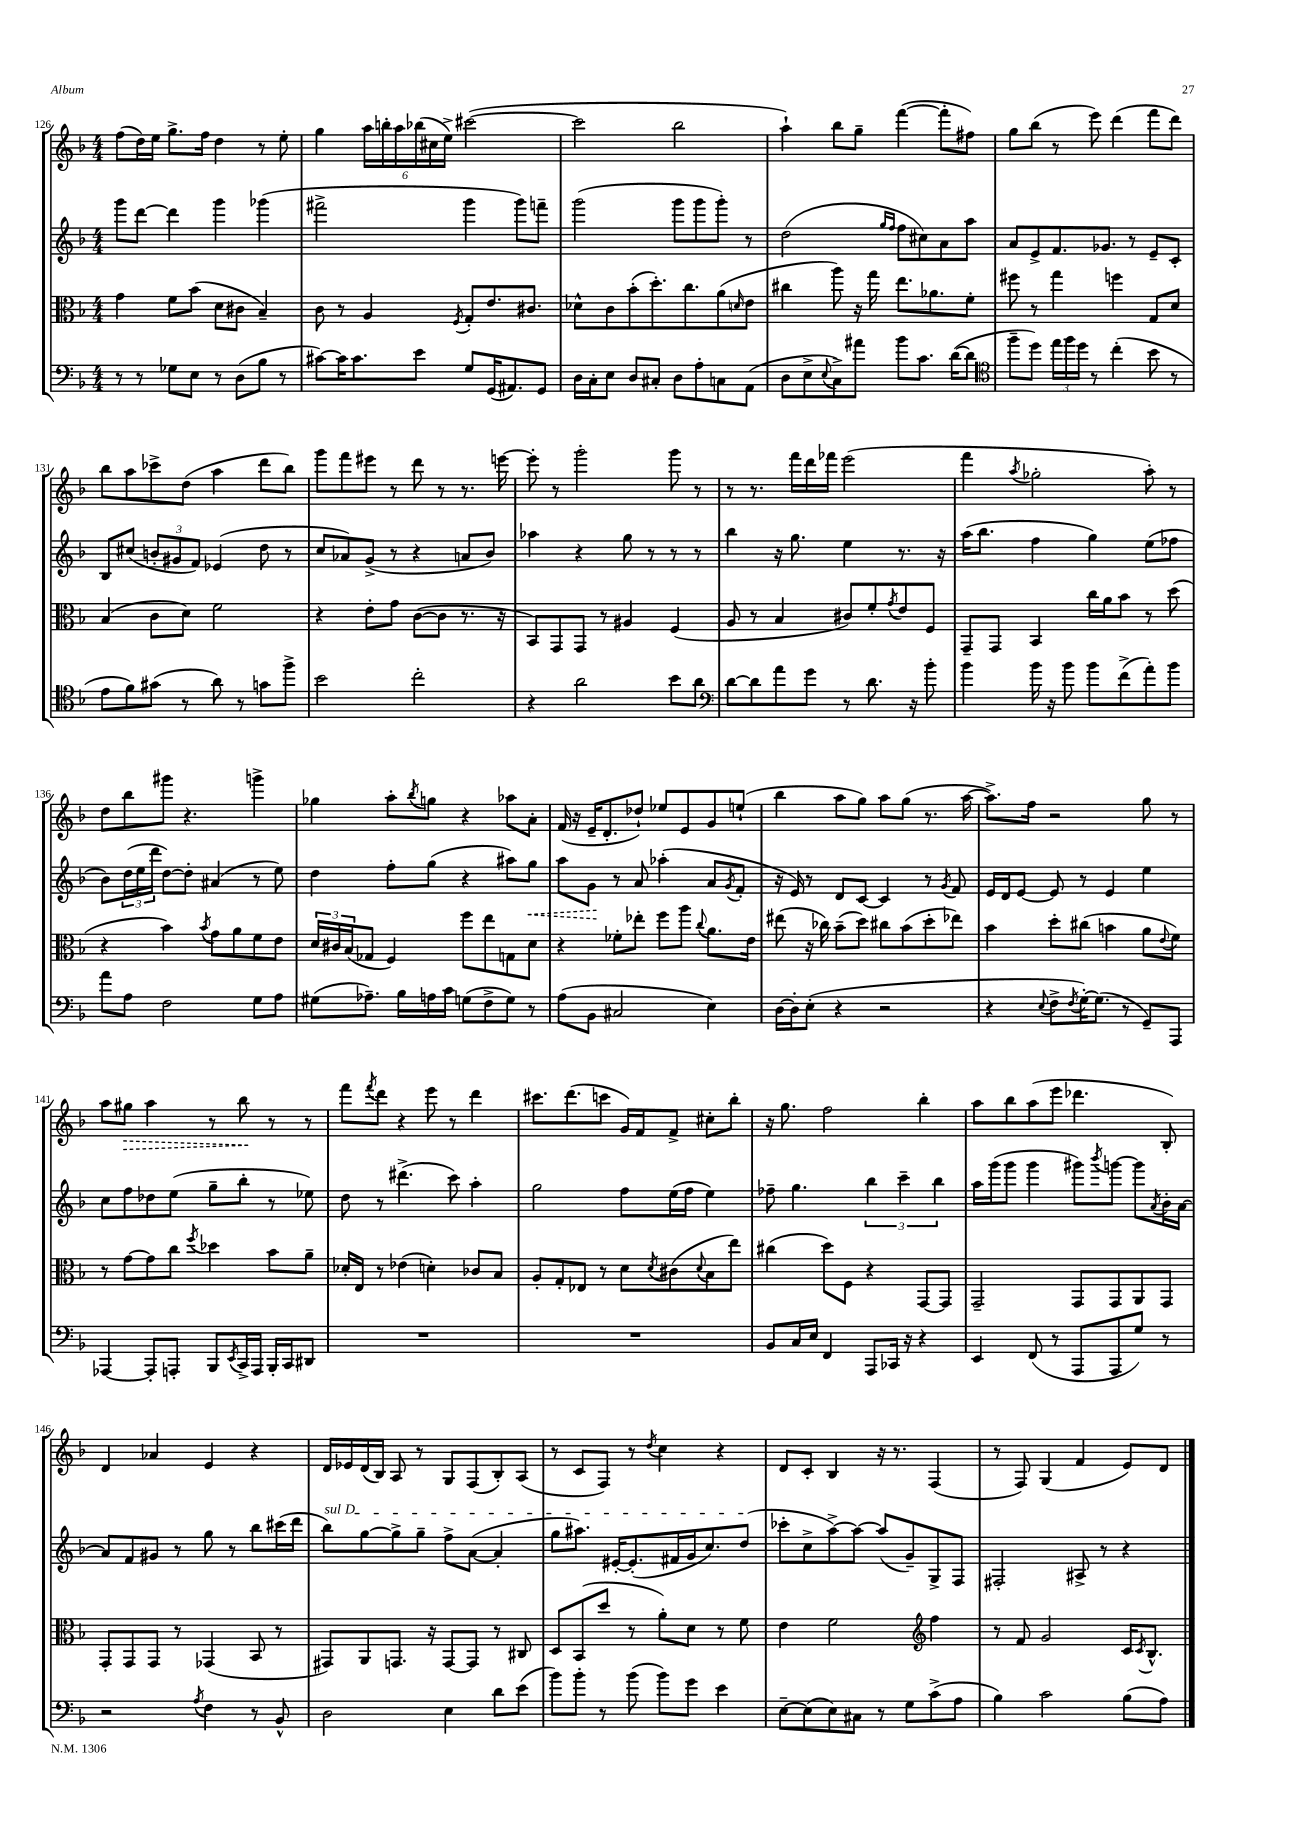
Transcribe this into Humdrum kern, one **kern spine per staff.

**kern	**kern	**kern	**kern
*staff4	*staff3	*staff2	*staff1
*clefF4	*clefC3	*clefG2	*clefG2
*k[b-]	*k[b-]	*k[b-]	*k[b-]
*M4/4	*M4/4	*M4/4	*M4/4
8r	4g	8ggg	(8ff
8r	.	[8ddd	16dd)
.	.	.	16ee
8G-	8f	4ddd]	8.gg^
8E	(8b-	.	.
.	.	.	16ff
8r	8d	4ggg	4dd
(8D	8c#	.	.
8B-	4B-~)	(4ggg-	8r
8r	.	.	8ee'
=	=	=	=
[8c#)	8c	2fff#^	4gg
16c#]	8r	.	.
8.c#	.	.	.
.	4A	.	24aa
.	.	.	24bb'
.	.	.	24aa
8e	.	.	(24bb-
.	.	.	24cc#
.	.	.	24ee^)
.	8qF	.	.
8G	8G'	4ggg	([2ccc#
(16GG	8.e	.	.
8.AA#)	.	.	.
.	.	8ggg)	.
.	8.c#	.	.
8GG	.	8fff~	.
=	=	=	=
16D	8d-^^	(2ggg	2ccc#]
16C'	.	.	.
8E	8c	.	.
8D	(8b-'	.	.
8C#'	8.dd')	.	.
8D	.	8ggg	2bb-
.	8.cc	.	.
8A'	.	8ggg	.
8C	(8a	8ggg')	.
.	16qqd	.	.
(8AA	8e	8r	.
=	=	=	=
8D	4cc#	(2dd	4aa`)
8E^	.	.	.
8qqE	.	.	.
8C^)	8aa)	.	8bb-
8a#	16r	.	8gg~
.	16gg	.	.
.	.	16qqgg	.
.	.	16qqff	.
8b-	8.ee	8ff	([4fff
8.c	.	8cc#)	.
.	8.a-	.	.
.	.	8a	8fff']
([16d	.	.	.
8d]	8f'	8aa	8ff#)
=	=	=	=
*clefC4	*	*	*
8ff~	8ff#	8a	8gg
8dd)	8r	8e^	(8bb-
24ee	4gg	8.f	8r
24ff	.	.	.
24dd	.	.	.
8r	.	.	8eee)
.	.	8.g-	.
(4cc'	4ff	.	(4ddd
.	.	8r	.
8b-	8G	8e~	8fff
8r	8d	8c'	8ddd)
=	=	=	=
8e	(4B-	8B-	8bb-
8f)	.	(8cc#	8aa
(8g#	8c	12b'	8ccc-^
.	.	12g#	.
8r	8d)	.	(8dd
.	.	12f)	.
8a)	2f	(4e-	4aa
8r	.	.	.
8g	.	8dd	8ddd
8ff^	.	8r	8bb-)
=	=	=	=
2b-	4r	8cc	8ggg
.	.	8a-)	8fff
.	8e'	(8g^	8eee#
.	8g	8r	8r
2cc'	([8c	4r	8ddd
.	8c]	.	8r
.	8.r	8a	8.r
.	.	8b-)	.
.	16r	.	[16eee
=	=	=	=
4r	8BB-)	4aa-	8eee']
.	8GG	.	8r
2a	8GG	4r	2ggg'
.	8r	.	.
.	4A#	8gg	.
.	.	8r	.
8b-	(4F	8r	8ggg
8a	.	8r	8r
=	=	=	=
*clefF4	*	*	*
[8d	8A	4bb-	8r
8d]	8r	.	8.r
8a	4B-	16r	.
.	.	8.gg	16fff
8g	.	.	16ddd
.	.	.	16fff-
8r	8c#)	4ee	(2eee
8.d	8f'	.	.
.	8qg	.	.
.	8e	8.r	.
16r	.	.	.
8b-'	8F	.	.
.	.	16r	.
=	=	=	=
4b-	8GG~	(16aa	4fff
.	.	8.bb-	.
.	8GG	.	.
.	.	.	8qaa
16b-	4BB-	4ff	2gg-'
16r	.	.	.
8b-	.	.	.
8b-	16cc	4gg)	.
.	16a	.	.
(8f^	8b-	.	.
8a')	8r	(8ee	8aa')
8b-	(8dd	8ff-	8r
=	=	=	=
8a	4r	8b-)	8dd
8A	.	(24dd	8bb-
.	.	24ee	.
.	.	24ddd	.
2F	4b-)	[8dd)	8ggg#
.	.	8dd']	4.r
.	8qb-	.	.
.	8g	(4a#	.
.	8a	.	.
8G	8f	8r	4ggg^
8A	8e	8ee)	.
=	=	=	=
(8G#	24d	4dd	4gg-
.	24c#	.	.
.	(24B-	.	.
8.A-~)	8G-	.	.
.	4F)	8ff'	8aa'
16B-	.	.	.
.	.	.	8qbb-
16A	.	(8gg	8gg
16c	.	.	.
(8G	8ff	4r	4r
8F^	8ee	.	.
8G)	8G	8aa#)	8aa-
8r	8d	8gg	8a'
=	=	=	=
(8A	4r	8aa	(16f
.	.	.	16r
8BB-	.	8g	16e~
.	.	.	8.d'
2C#	8f-'	8r	.
.	8ee-'	8a	8dd-`)
.	8ff	(4aa-'	8ee-
.	8aa	.	8e
.	8qqcc	.	.
4E)	8.a	8a	8g
.	.	8qg	.
.	.	8f'	(8ee`
.	16e	.	.
=	=	=	=
[16D	(8ee#	16r	4bb-
16D']	.	16e)	.
(8E'	16r	8r	.
.	16cc-)	.	.
4r	(8b-~	8d	8aa
.	8dd)	[8c	8gg)
2r	8cc#	4c]	8aa
.	(8b-	.	(8gg
.	8dd'	8r	8.r
.	.	8qg	.
.	8ee-)	8f	.
.	.	.	[16aa
=	=	=	=
4r	4b-	16e	8.aa^])
.	.	16d	.
.	.	[8e	.
.	.	.	16ff
8qqE	.	.	.
8F^	8dd'	8e]	2r
8qF	.	.	.
[16G')	(8cc#	8r	.
(8.G]	.	.	.
.	4b	4e	.
8r	.	.	.
8GG~)	8a	4ee	8gg
.	8qqe	.	.
8AAA	8f)	.	8r
=	=	=	=
[4AAA-	8r	8cc	8aa
.	[8g	8ff	8gg#
8AAA-']	8g]	8dd-	4aa
8AAA'	8cc	(8ee	.
.	8qff	.	.
8BBB-	4dd-	8gg~	8r
8qEE	.	.	.
16CC^	.	8bb-'	8bb-
16AAA	.	.	.
16BBB-'	8b-	8r	8r
16CC	.	.	.
8DD#	8a~	8ee-)	8r
=	=	=	=
1r	16d-'	8dd	8fff
.	16E	.	.
.	.	.	8qfff
.	8r	8r	8ddd
.	(4e-	(4.ddd#^	4r
.	4d')	.	8eee
.	.	8ccc)	8r
.	8c-	4aa'	4ddd
.	8B-	.	.
=	=	=	=
1r	8A'	2gg	8.ccc#
.	8G'	.	.
.	.	.	(8.ddd
.	8E-	.	.
.	8r	.	8ccc
.	8d	8ff	16g)
.	.	.	16f
.	8qd	.	.
.	(8c#	(16ee	8f^
.	.	16ff	.
.	8qqd	.	.
.	8B-	4ee)	8cc#'
.	8ee)	.	8bb-'
=	=	=	=
8BB-	(4cc#	8ff-~	16r
.	.	.	8.gg
16C	.	4.gg	.
16E	.	.	.
4FF	8dd)	.	2ff
.	8F	.	.
8AAA	4r	6bb-	.
16CC-	.	.	.
.	.	6ccc~	.
16r	.	.	.
4r	[8GG	.	4bb-'
.	.	6bb-	.
.	8GG]	.	.
=	=	=	=
4EE	2GG~	16aa	8aa
.	.	(16ggg	.
.	.	8ggg	8bb-
(8FF	.	4ggg	(8aa
8r	.	.	8eee
8AAA	8GG	8ggg#)	4.ddd-
.	.	8qbbb-	.
8AAA	8GG	[8ggg	.
8G)	8AA	8ggg]	.
.	.	8qa	.
8r	8GG	16b-'	8B-')
.	.	[16a	.
=	=	=	=
2r	8GG'	8a]	4d
.	8GG	8f	.
.	8GG	8g#	4a-
.	8r	8r	.
8qA	.	.	.
4F	(4GG-	8gg	4e
.	.	8r	.
8r	8BB-	8bb-	4r
8BB-^^	8r	(16ccc#	.
.	.	16ddd	.
=	=	=	=
2D	8GG#)	8bb-)	16d
.	.	.	16e-
.	8AA	[8gg	(16d
.	.	.	16B-)
.	8.GG	8gg^]	8A
.	.	8gg~	8r
.	16r	.	.
4E	[8GG	8ff^	8G
.	8GG]	([8a	(8F
8d	8r	4a']	8B-')
(8e	8C#	.	(8A
=	=	=	=
8b-)	8D	8gg	8r
8b-'	(8BB-	8.aa#)	8c
8r	8dd	.	8F)
.	.	[16e#'	.
(8b-	8r	(8.e#']	8r
.	.	.	8qdd
8b-)	8a')	.	4cc
.	.	16f#	.
8g	8d	16g	.
.	.	8.cc)	.
4e	8r	.	4r
.	8f	(8dd	.
=	=	=	=
[8E~	4e	8ccc-'	8d
(8E]	.	8cc^	8c'
8E)	2f	[8aa^)	4B-
8C#	.	8aa_	.
8r	.	(8aa]	16r
.	.	.	8.r
8G	.	8g~)	.
*	*clefG2	*	*
(8c^	4ff	8G^	(4F
8A	.	8F	.
=	=	=	=
4B-)	8r	2F#'	8r
.	8f	.	8F)
2c	2g	.	(4G
.	.	8A#^	4f
.	.	8r	.
(8B-	16c	4r	8e)
.	8qc	.	.
.	8.B-^^	.	.
8A)	.	.	8d
==	==	==	==
*-	*-	*-	*-
